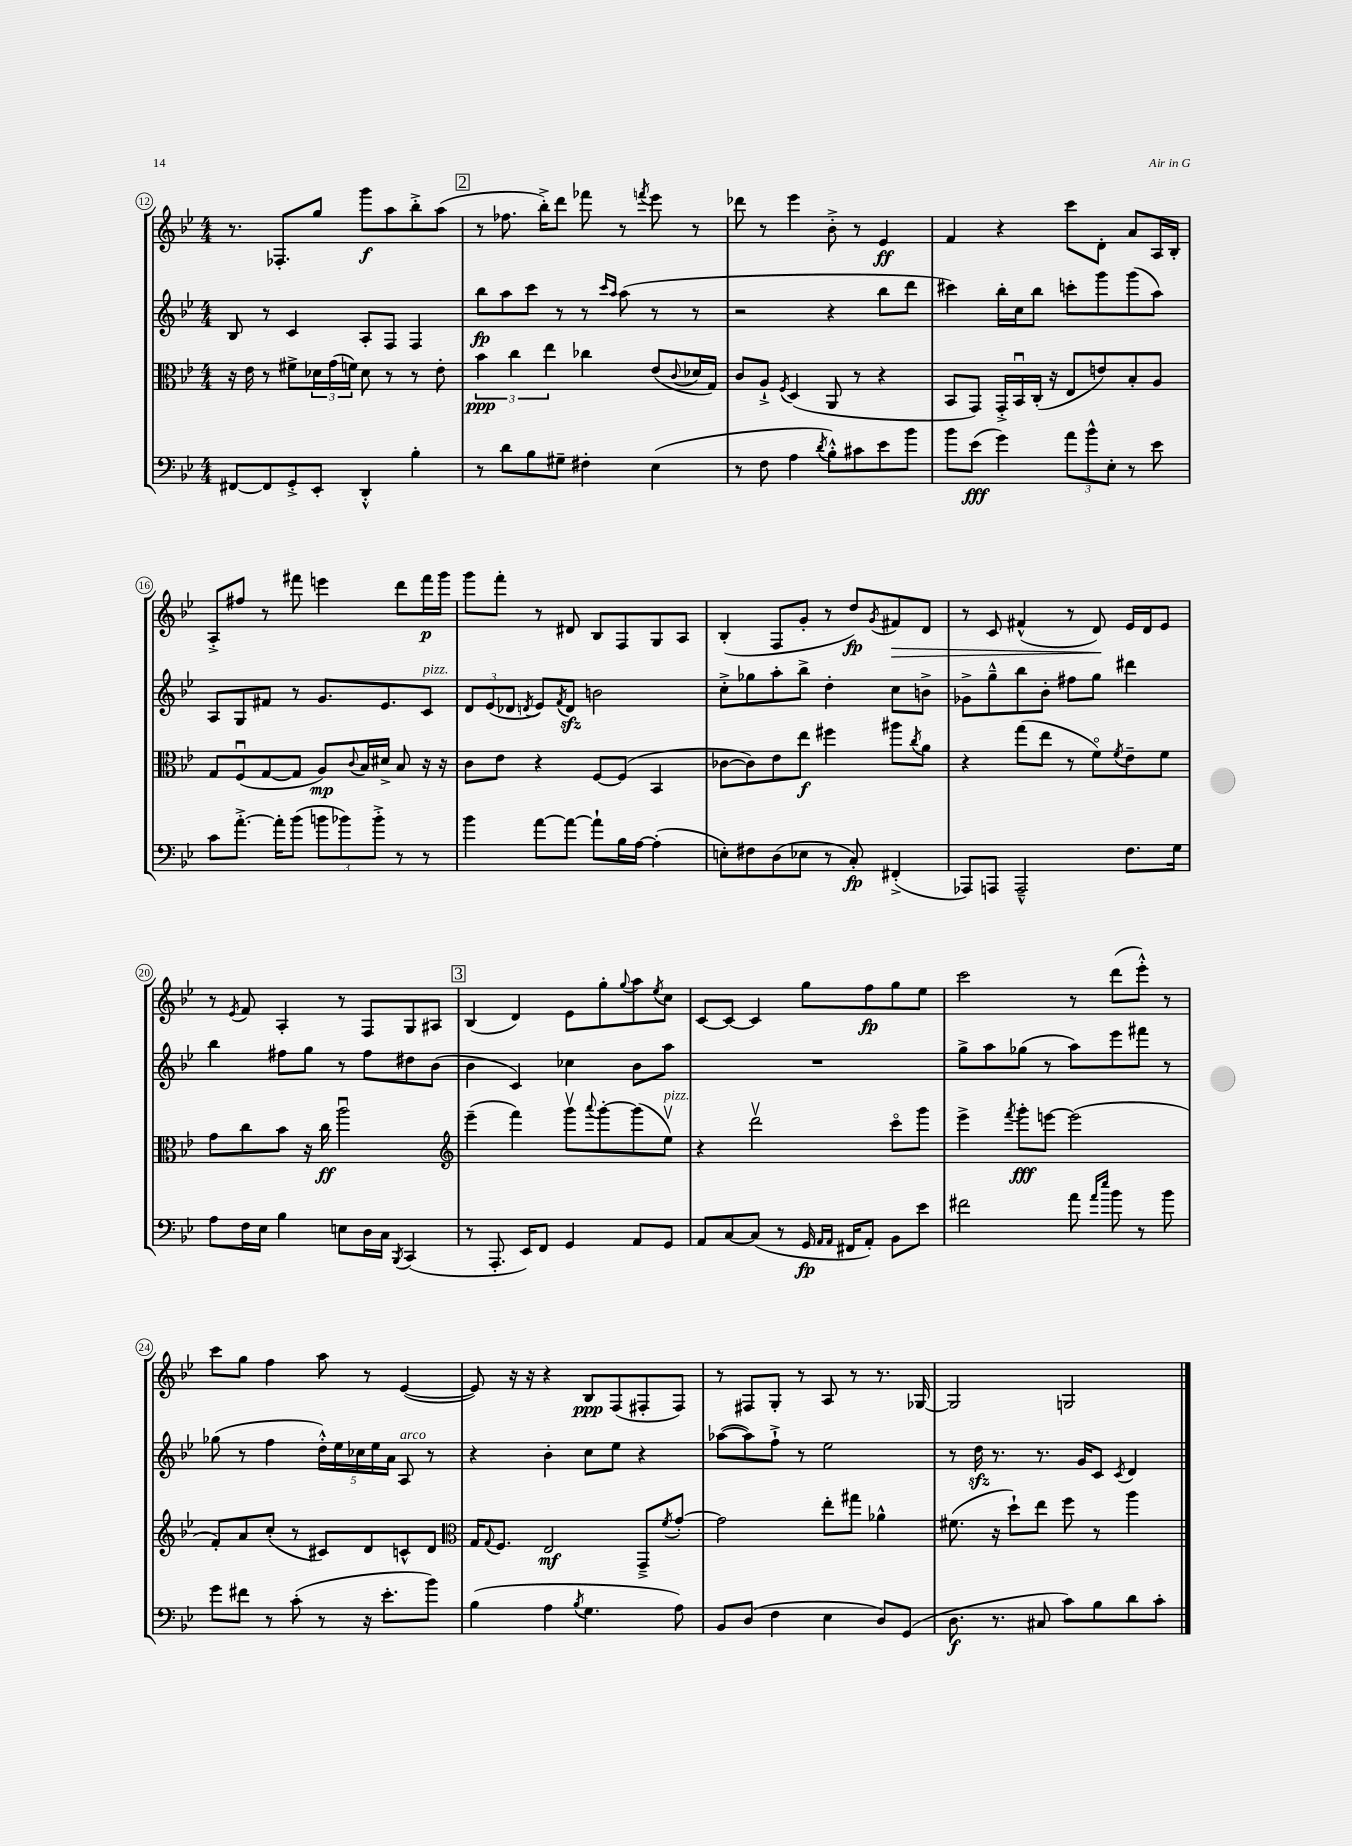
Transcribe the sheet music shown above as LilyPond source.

<<
\new StaffGroup <<
\new Staff = "s0" {
    \clef treble \key bes \major \numericTimeSignature \time 4/4
    r8. fes8.-. g''8 g'''8\f a''8 bes''8-.-> a''8( |
    \mark \markup { \box "2" } r8 fes''8. bes''16-.->) d'''8 fes'''8 r8 \acciaccatura { f'''8 } ees'''8 r8 |
    des'''8 r8 ees'''4 bes'8-.-> r8 ees'4\ff |
    f'4 r4 c'''8 d'8-. a'8 a16 bes16-. |
    a8-.-> fis''8 r8 fis'''8 e'''4 d'''8 fis'''16\p g'''16 |
    g'''8 f'''8-. r8 dis'8 bes8 f8 g8 a8 |
    bes4-.( f8 g'8-. r8 d''8\fp) \acciaccatura { g'8 } fis'8\> d'8 |
    r8 c'8 fis'4-^( r8 d'8\!) ees'16 d'16 ees'8 |
    r8 \acciaccatura { ees'8 } f'8 a4-. r8 f8 g8 ais8 |
    \mark \markup { \box "3" } bes4( d'4) ees'8 g''8-. \appoggiatura { g''8 } a''8 \acciaccatura { ees''8 } c''8 |
    c'8~ c'8~ c'4 g''8 f''8\fp g''8 ees''8 |
    c'''2 r8 d'''8( ees'''8-.-^) r8 |
    c'''8 g''8 f''4 a''8 r8 ees'4~( |
    ees'8) r16 r16 r4 bes8\ppp f8( fis8-. fis8) |
    r8 fis8 g8-. r8 a8 r8 r8. ges16~ |
    ges2 g2 \bar "|." |
}
\new Staff = "s1" {
    \clef treble \key bes \major \numericTimeSignature \time 4/4
    bes8 r8 c'4 a8-. f8 f4 |
    \mark \markup { \box "2" } bes''8\fp a''8 c'''8 r8 r8 \grace { c'''16 a''16 } a''8( r8 r8 |
    r2 r4 bes''8 d'''8 |
    cis'''4) bes''16-. c''16 bes''8 c'''8-. g'''8 g'''8( a''8) |
    a8 g8 fis'8 r8 g'8. ees'8. c'8^\markup { \italic "pizz." } |
    \tuplet 3/2 { d'8 ees'8( des'8 } \acciaccatura { d'8 } ees'8) \acciaccatura { f'8 } d'8\sfz b'2 |
    c''8-.-> ges''8 a''8-. bes''8-> d''4-. c''8 b'8-> |
    ges'8-> g''8---^ bes''8 bes'8-. fis''8 g''8 dis'''4 |
    bes''4 fis''8 g''8 r8 fis''8 dis''8 bes'8( |
    \mark \markup { \box "3" } bes'4 c'4) ces''4 bes'8 a''8 |
    R1 |
    g''8-> a''8 ges''8( r8 a''8) ees'''8 fis'''8 r8 |
    ges''8( r8 f''4 \tuplet 5/4 { d''16-.-^) ees''16 ces''16 ees''16 a'16 } a8^\markup { \italic "arco" } r8 |
    r4 bes'4-. c''8 ees''8 r4 |
    aes''8~( aes''8) f''8-!-> r8 ees''2 |
    r8 d''16\sfz r8. r8. g'16 c'8 \acciaccatura { c'8 } d'4 \bar "|." |
}
\new Staff = "s2" {
    \clef alto \key bes \major \numericTimeSignature \time 4/4
    r16 ees'16 r8 fis'8-> \tuplet 3/2 { des'16 g'16( f'16) } des'8 r8 r8 ees'8-. |
    \mark \markup { \box "2" } \tuplet 3/2 { bes'4\ppp c''4 ees''4 } ces''4 ees'8( \appoggiatura { c'8 } des'16 g16) |
    c'8 a8-!-> \acciaccatura { f8 } d4( a,8 r8 r4 |
    bes,8 g,8) g,16-.-> bes,16\downbow c16-.( r16 ees8 e'8) bes8-. a8 |
    g8 f8\downbow( g8~ g8 a8\mp) \appoggiatura { c'8 } bes16 dis'16-> bes8 r16 r16 |
    c'8 ees'8 r4 f8~ f8( bes,4 |
    ces'8~ ces'8) ees'8 ees''8\f fis''4 ais''8 \acciaccatura { c''8 } a'8 |
    r4 g''8( ees''8 r8 f'8\flageolet) \acciaccatura { f'8 } ees'8-- f'8 |
    g'8 c''8 bes'8 r16 c''16\ff a''2\downbow |
    \mark \markup { \box "3" } \clef treble ees'''4--( f'''4) g'''8\upbow \appoggiatura { a'''8 } g'''8~-. g'''8( ees''8\upbow^\markup { \italic "pizz." }) |
    r4 d'''2\upbow c'''8\flageolet g'''8 |
    ees'''4-> \acciaccatura { f'''8 } g'''8-.\fff e'''8~ e'''2( |
    f'8-.) a'8 c''8-.( r8 cis'8) d'8 c'8-^ d'8 |
    \clef alto g16 \appoggiatura { g8 } f8. ees2\mf g,8---> \acciaccatura { f'8 } g'8~-. |
    g'2 ees''8-. gis''8 aes'4-^ |
    fis'8.( r16 d''8-!) ees''8 f''8 r8 a''4 \bar "|." |
}
\new Staff = "s3" {
    \clef bass \key bes \major \numericTimeSignature \time 4/4
    fis,8~ fis,8 g,8-.-> ees,8-. d,4-.-^ bes4-. |
    \mark \markup { \box "2" } r8 d'8 bes8 gis8-- fis4-. ees4( |
    r8 f8 a4 \acciaccatura { d'8 } bes8-.-^) cis'8 ees'8 bes'8 |
    bes'8 ees'8\fff( g'4) \tuplet 3/2 { a'8 bes'8-^ ees8-. } r8 ees'8 |
    c'8 a'8.~-.-> a'16-. bes'8( \tuplet 3/2 { b'8 bes'8) bes'8-.-> } r8 r8 |
    bes'4 a'8~ a'8~ a'8-! bes16 a16~ a4-.( |
    e8-.) fis8 d8( ees8 r8 c8-.\fp) fis,4-.->( |
    aes,,8) a,,8 a,,2---^ f8. g16 |
    a8 f16 ees16 bes4 e8 d16 c16 \acciaccatura { bes,,8 } c,4( |
    \mark \markup { \box "3" } r8 a,,8.-. ees,16) f,8 g,4 a,8 g,8 |
    a,8 c8~ c8( r8 g,16\fp \grace { a,16 a,16 } fis,16 a,8-.) bes,8 ees'8 |
    fis'2 a'8 \grace { a'16 ees''16 } bes'8 r8 bes'8 |
    g'8 fis'8 r8 c'8-.( r8 r16 ees'8.-. bes'8) |
    bes4( a4 \acciaccatura { bes8 } g4. a8) |
    bes,8 d8( f4 ees4 d8) g,8( |
    d8.\f r8. cis8 c'8) bes8 d'8 c'8-. \bar "|." |
}
>>
>>
\layout { \context { \Score currentBarNumber = #12 \override BarNumber.stencil = #(make-stencil-circler 0.1 0.3 ly:text-interface::print) } }
